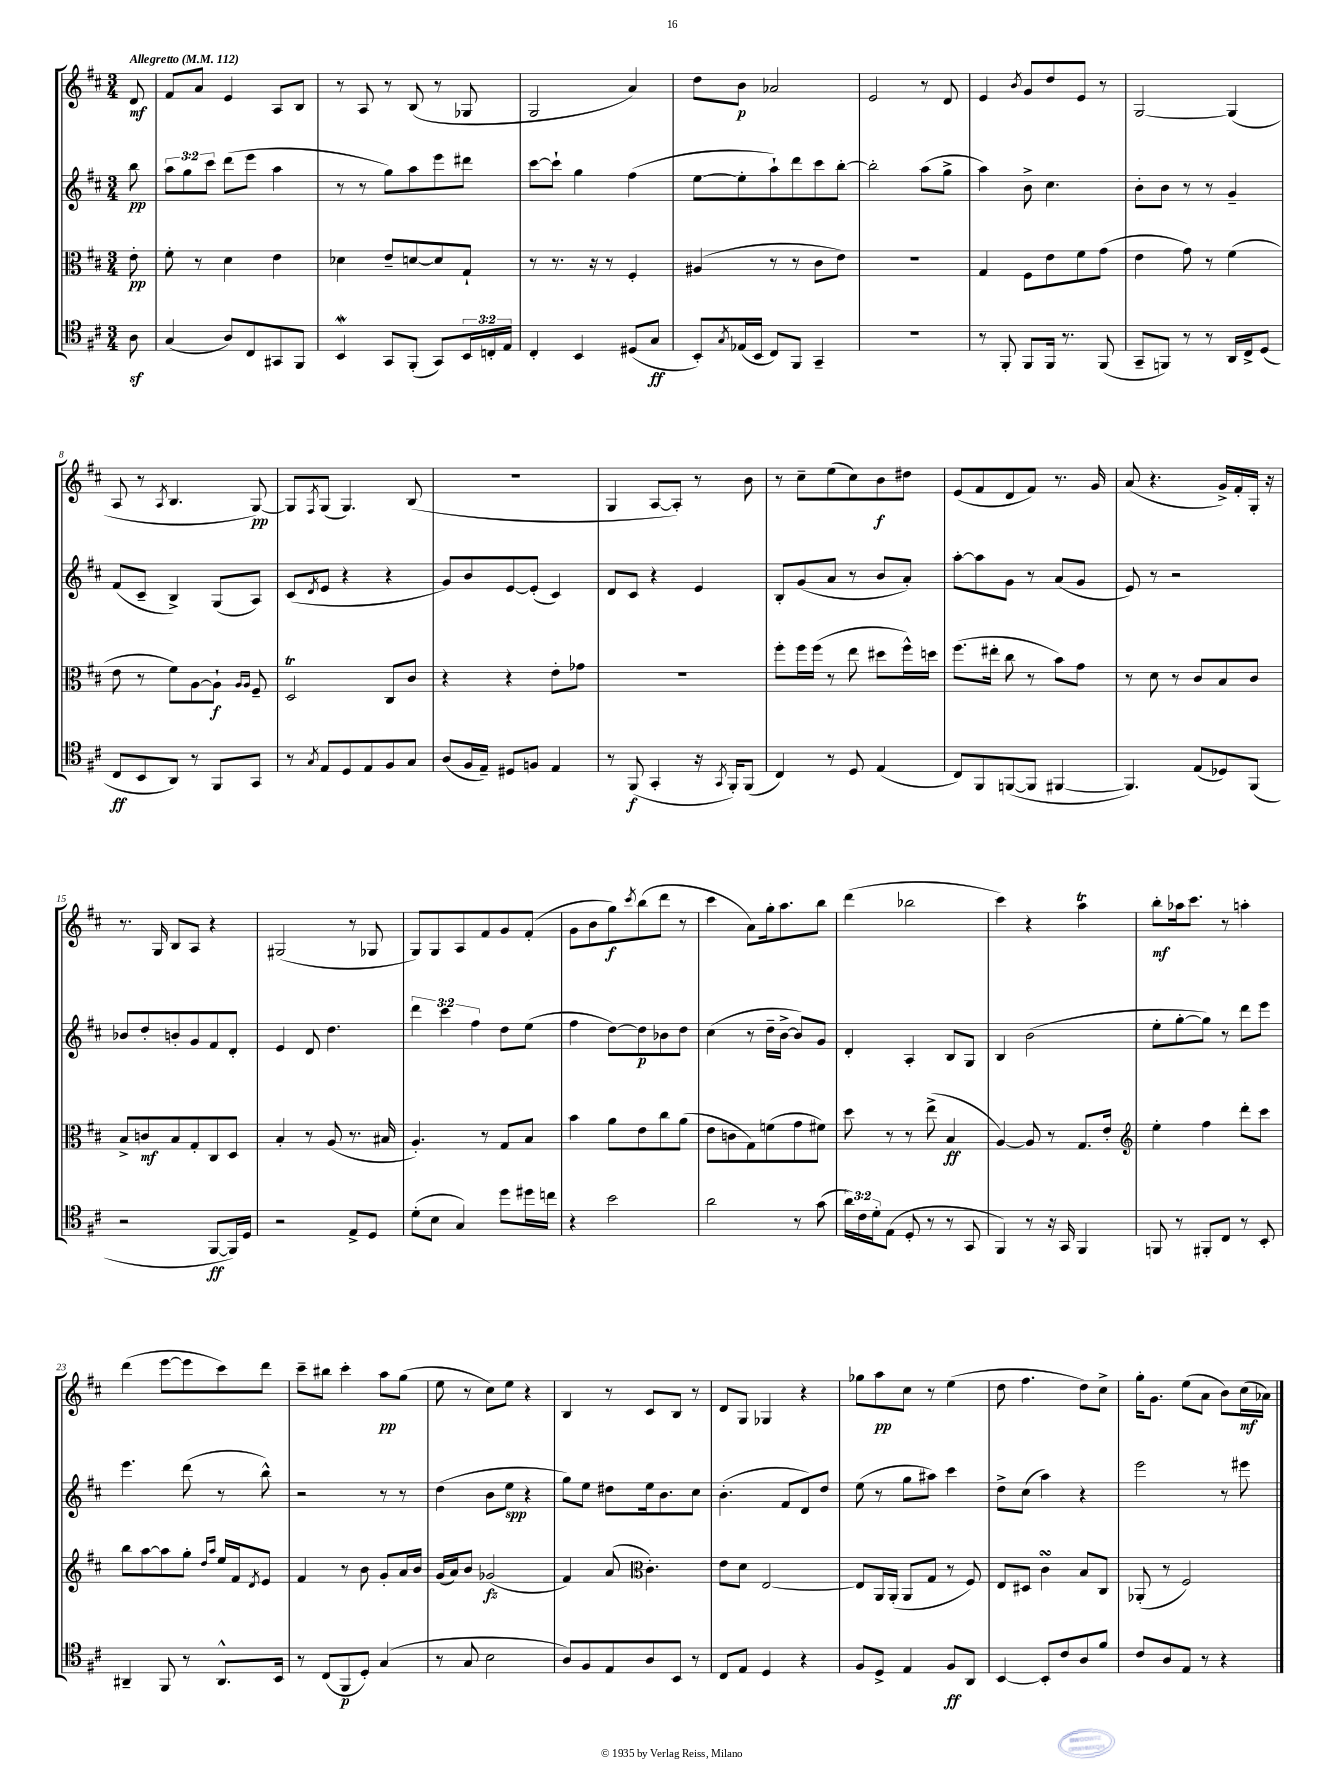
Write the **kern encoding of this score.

**kern	**kern	**kern	**kern
*staff4	*staff3	*staff2	*staff1
*clefC4	*clefC3	*clefG2	*clefG2
*k[f#c#]	*k[f#c#]	*k[f#c#]	*k[f#c#]
*M3/4	*M3/4	*M3/4	*M3/4
*MM112	*MM112	*MM112	*MM112
8A\	8e'\	8bb\	8d/
=	=	=	=
(4G/	8f#'\	12aa\L	8f#/L
.	.	12gg\	.
.	8r	.	8a/J
.	.	12ccc#\J	.
8A/L)	4d\	(8ddd\L	4e/
8C#/	.	8eee\J	.
8GG#/	4e\	4aa\	8A/L
8FF#/J	.	.	8B/J
=	=	=	=
4BB/	4d-\	8r	8r
.	.	8r	8A/
8GG/L	8e~/L	8gg\L)	8r
(8FF#'/J	[8d/	8aa\	(8B/
8GG/L)	8d/]	8eee\	8r
24BB/L	8G`/J	8ddd#\J	8G-/
24C'/	.	.	.
24E/JJ	.	.	.
=	=	=	=
4C#'/	8r	[8ccc#\L	2G/
.	8.r	8ccc#`\]J	.
4BB/	.	4gg\	.
.	16r	.	.
.	8r	.	.
(8D#/L	4F#'/	(4ff#\	4a/)
8G/J	.	.	.
=	=	=	=
8BB'/L)	(4A#/	[8ee\L	8dd\L
8qG/	.	.	.
(16E-/L	.	8ee'\]	8b\J
16BB/JJ	.	.	.
8C#/L)	8r	8aa`\)	2a-/
8FF#/J	8r	8ddd\	.
4GG~/	8c#\L	8ccc#\	.
.	8e\J)	[8bb'\J	.
=	=	=	=
2.r	2.r	2bb'\]	2e/
.	.	(8aa\L	8r
.	.	8gg^\J	8d/
=	=	=	=
8r	4G/	4aa\)	4e/
8FF#'/	.	.	.
.	.	.	8qb/
8FF#/L	8F#\L	8b^\	8g/L
16FF#/Jk	8e\	4.cc#\	8dd/
8.r	.	.	.
.	8f#\	.	8e/J
(8FF#/	(8g\J	.	8r
=	=	=	=
8GG~/L	4e\	8b'\L	[2G/
8FF/J)	.	8b\J	.
8r	8g\)	8r	.
8r	8r	8r	.
16AA/LL	(4f#\	4g~/	(4G/]
16C#^/J	.	.	.
(8D/J	.	.	.
=	=	=	=
8C#/L	8e\	(8f#/L	8A/
8BB/	8r	8c#~/J	8r
.	.	.	8qA/
8AA/J)	8f#\L)	4B^/)	4.B/
8r	[8A\	.	.
8FF#/L	8A`\]J	(8G/L	.
.	16qqA/LL	.	.
.	16qqA/JJ	.	.
8GG/J	8F#~/	8A/J)	[8G/)
=	=	=	=
8r	2D/	(8c#/L	8G/]L
8qG/	.	8qd/	8qF#/
8E/L	.	8e/J	(8G/J
8D/	.	4r	4.G/)
8E/	.	.	.
8F#/	8C#/L	4r	.
8G/J	8c#/J	.	(8B/
=	=	=	=
(8A/L	4r	8g/L)	2.r
16F#/L	.	8b/	.
16E~/JJ)	.	.	.
8D#/L	4r	[8e/	.
8F/J	.	(8e'/]J	.
4E/	8e'\L	4c#/)	.
.	8g-\J	.	.
=	=	=	=
8r	2.r	8d/L	4G/
(8FF#/	.	8c#/J	.
4GG'/	.	4r	[8A/L
.	.	.	8A'/]J)
16r	.	4e/	8r
8qGG/	.	.	.
16FF#'/LK)	.	.	.
(8FF#/J	.	.	8b\
=	=	=	=
4C#/)	8ff#'\L	8B'/L	8r
.	16ff#\L	(8g/	8cc#~\L
.	(16ff#\JJ	.	.
8r	8r	8a/J	(8ee\
8D/	8ee\	8r	8cc#\)
(4E/	8dd#\L	8b/L	8b\
.	16ff#^^\L)	8a'/J)	8dd#\J
.	16dd\JJ	.	.
=	=	=	=
8C#/L)	(8.ff#\L	[8aa'\L	(8e/L
8FF#/	.	8aa\]	8f#/
.	16ee#'\Jk	.	.
([8FF/	8cc#\	8g\J	8d/
8FF/]J	8r	8r	8f#/J)
[4FF#/	8b\L)	(8a/L	8.r
.	8g\J	8g/J	.
.	.	.	16g/
=	=	=	=
4.FF#/])	8r	8e/)	(8a/
.	8d\	8r	4.r
.	8r	2r	.
(8E/L	8c#/L	.	.
8D-/)	8B/	.	16g^/LL)
.	.	.	16f#'/
(8FF#/J	8c#/J	.	16G'/JJ
.	.	.	16r
=	=	=	=
2r	8B^/L	8b-/L	8.r
.	8c/	8dd'/	.
.	.	.	16G/
.	8B/	8b'/	8B/L
.	8G'/	8g/	8A/J
[8FF#/L	8C#/	8f#/	4r
16FF#/]L)	8D/J	8d'/J	.
16D/JJ	.	.	.
=	=	=	=
2r	4B'/	4e/	(2G#/
.	8r	8d/	.
.	(8A/	4.dd\	.
8E^/L	8.r	.	8r
8D/J	.	.	8G-/
.	16B#/	.	.
=	=	=	=
(8d'\L	4.A'/)	6ddd\	8G/L)
8B\J	.	.	8G/
.	.	6ccc#\	.
4G/)	.	.	8A/
.	.	6ff#\	.
.	8r	.	8f#/
8dd\L	8G/L	8dd\L	8g/
16dd#\L	8B/J	(8ee\J	(8f#'/J
16cc\JJ	.	.	.
=	=	=	=
4r	4b\	4ff#\	8g\L
.	.	.	8b\
2b\	8a\L	[8dd\L)	8gg\)
.	.	.	8qccc#/
.	8e\	8dd\]	(8bb\
.	8cc#\	8b-\	8ddd\J
.	(8a\J	8dd\J	8r
=	=	=	=
2a\	8e\L	(4cc#\	4ccc#\
.	8c\	.	.
.	8G\)	8r	8a\L)
.	(8f\	16dd~\LL	16gg'\k
.	.	[16b^\JJ	8.aa\
8r	8g\	8b/]L)	.
(8g\	8f#\J)	8g/J	8bb\J
=	=	=	=
24a\LL)	8dd\	4d'/	(4ddd\
24c#\	.	.	.
24d'\J	.	.	.
(8E\J	8r	.	.
8D'/	8r	4A'/	2bb-\
8r	(8ee^\	.	.
8r	4B/	8B/L	.
8GG/	.	8G/J	.
=	=	=	=
4FF#/)	[4A/)	4B/	4ccc#\)
8r	8A/]	(2b\	4r
16r	8r	.	.
16GG/	.	.	.
4FF#/	8.G/L	.	4aa\
.	16e'/Jk	.	.
=	=	=	=
*	*clefG2	*	*
8FF/	4ee'\	8ee'\L	8bb'\L
8r	.	[8gg'\	16aa-\k
.	.	.	8.ccc#\J
8FF#'/L	4ff#\	8gg\]J)	.
8C#/J	.	8r	8r
8r	8ddd'\L	8ddd\L	4aa'\
8BB'/	8ccc#\J	8eee\J	.
=	=	=	=
4AA#~/	8bb\L	4.eee\	(4ddd\
.	[8aa\	.	.
8FF#/	8aa\]	.	[8eee\L
8r	8gg'\J	(8ddd\	8eee\]
.	16qqdd/LL	.	.
.	16qqaa/JJ	.	.
8.AA#^^/L	16ee/LL	8r	8ccc#\)
.	16f#/J	.	.
.	8qd/	.	.
.	8e/J	8bb^^\)	8ddd\J
16BB/Jk	.	.	.
=	=	=	=
8r	4f#/	2r	8ccc#~\L
(8C#/L	.	.	8bb#\J
8FF#/	8r	.	4ccc#'\
8D'/J)	8b\	.	.
(4G/	8g'/L	8r	8aa\L
.	16a/L	8r	(8gg\J
.	16b/JJ	.	.
=	=	=	=
8r	(16g/LL	(4dd\	8ee\
.	16a/J)	.	.
8G/	8b/J	.	8r
2B\	(2g-/	8b\L	8cc#\L)
.	.	8ee\J	8ee\J
.	.	4r	4r
=	=	=	=
8A/L)	4f#/)	8gg\L)	4B/
8F#/	.	8ee\J	.
8E/	(8a/	8dd#\L	8r
*	*clefC3	*	*
8A/	4.c#'\)	16ee\k	8c#/L
.	.	8.b\	.
8BB/J	.	.	8B/J
8r	.	8cc#\J	8r
=	=	=	=
8C#/L	8e\L	(4.b'\	8d/L
8E/J	8d\J	.	8G/J
4D/	[2E/	.	4G-/
.	.	8f#/L	.
4r	.	8d/)	4r
.	.	8dd/J	.
=	=	=	=
8F#/L	8E/]L	(8ee\	8gg-\L
8D^/J	16AA/L	8r	8aa\
.	(16AA'/JJ	.	.
4E/	8AA/L	8gg\L	8cc#\J
.	8G/J	8aa#\J)	8r
8F#/L	8r	4ccc#\	(4ee\
8AA/J	8F#/)	.	.
=	=	=	=
[4BB/	8E/L	8dd^\L	8dd\
.	8D#/J	(8cc#\J	4.ff#\
8BB'/]L	4c#\	4aa\)	.
8c#/	.	.	.
8A/	8B/L	4r	8dd\L)
8f#/J	8C#/J	.	8cc#^\J
=	=	=	=
8c#/L	(8AA-'/	2eee\	16gg'\LK
.	.	.	8.g\J
8A/	8r	.	.
8E/J	2F#/)	.	(8ee\L
8r	.	.	8a\J
4r	.	8r	8b\L)
.	.	8eee#\	(16cc#\L
.	.	.	16a-\JJ)
==	==	==	==
*-	*-	*-	*-
